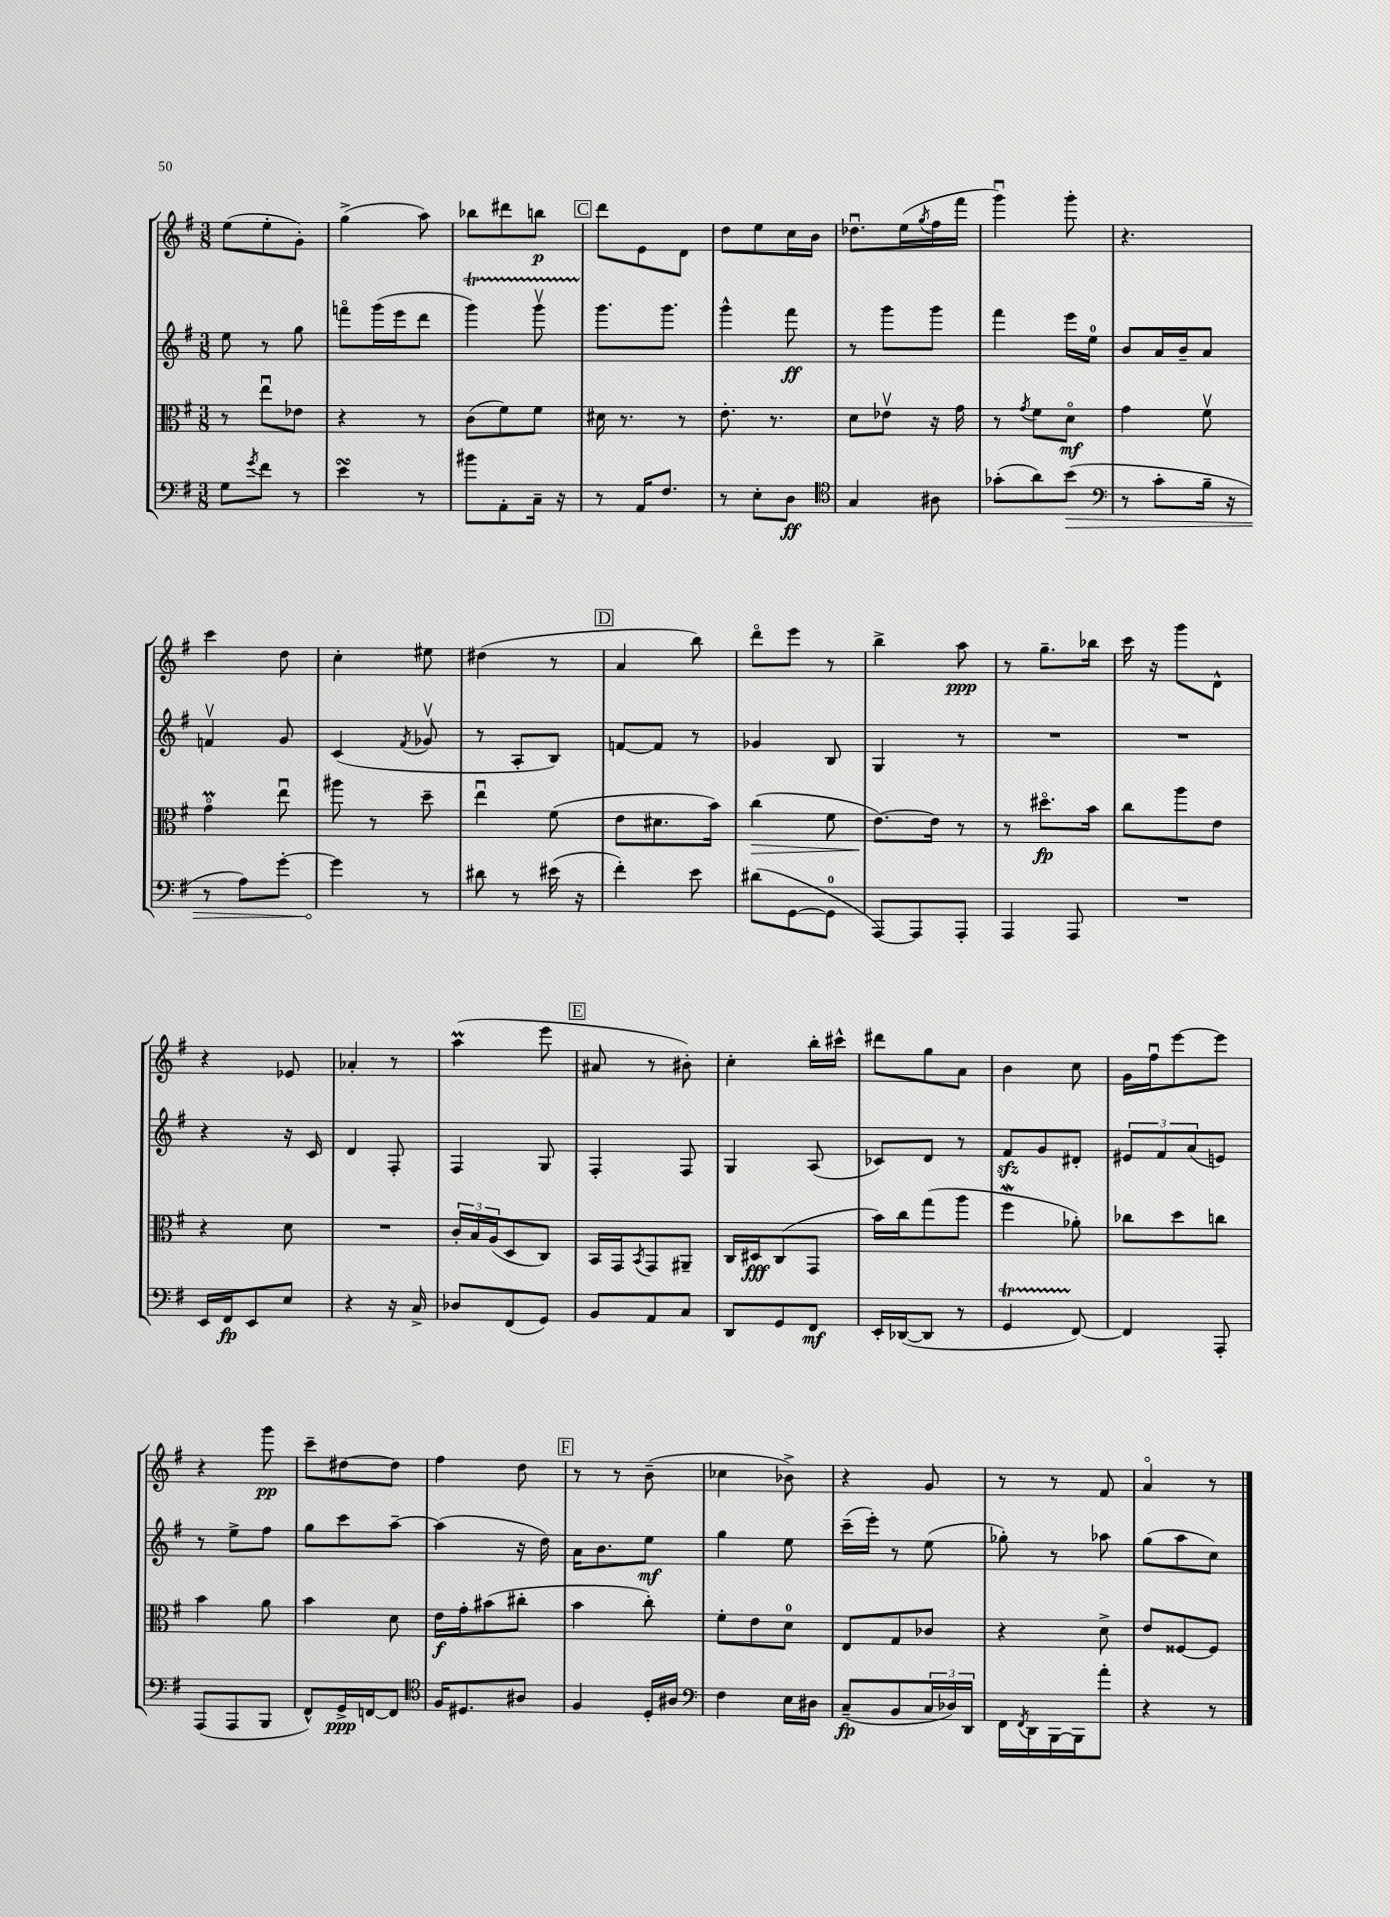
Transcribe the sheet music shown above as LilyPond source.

<<
\new StaffGroup <<
\new Staff = "s0" {
    \clef treble \key g \major \numericTimeSignature \time 3/8
    e''8( e''8-. g'8-.) |
    g''4->( a''8) |
    bes''8 dis'''8 b''8\p |
    \mark \markup { \box "C" } d'''8 e'8 d'8 |
    d''8 e''8 c''16 b'16 |
    des''8.\downbow e''16( \acciaccatura { g''8 } fis''16 fis'''16 |
    g'''4\downbow) g'''8-. |
    r4. |
    c'''4 d''8 |
    c''4-. eis''8 |
    dis''4( r8 |
    \mark \markup { \box "D" } a'4 b''8) |
    d'''8\flageolet e'''8 r8 |
    b''4-> a''8\ppp |
    r8 g''8.-- bes''16 |
    c'''16 r16 g'''8 d'8-^ |
    r4 ees'8 |
    aes'4-. r8 |
    a''4\prall( e'''8 |
    \mark \markup { \box "E" } ais'8 r8 bis'8-.) |
    c''4-. b''16-. cis'''16-^ |
    dis'''8 g''8 a'8 |
    b'4 c''8 |
    g'16 fis''16\downbow e'''8~ e'''8 |
    r4 g'''8\pp |
    c'''8-- dis''8~ dis''8 |
    fis''4 d''8 |
    \mark \markup { \box "F" } r8 r8 b'8--( |
    ces''4 bes'8->) |
    r4 g'8 |
    r8 r8 fis'8 |
    a'4\flageolet r8 \bar "|." |
}
\new Staff = "s1" {
    \clef treble \key g \major \numericTimeSignature \time 3/8
    e''8 r8 g''8 |
    f'''8\flageolet g'''16( e'''16 d'''8 |
    g'''4\startTrillSpan) g'''8\upbow |
    \mark \markup { \box "C" } g'''8.\stopTrillSpan g'''8. |
    g'''4-^ fis'''8\ff |
    r8 g'''8 g'''8 |
    fis'''4 e'''16 e''16-0 |
    b'8 a'16 b'16-- a'8 |
    f'4\upbow g'8 |
    c'4( \acciaccatura { fis'8 } ges'8\upbow |
    r8 a8-. b8) |
    \mark \markup { \box "D" } f'8~ f'8 r8 |
    ges'4 b8 |
    g4 r8 |
    R4. |
    R4. |
    r4 r16 c'16 |
    d'4 fis8-. |
    fis4 g8 |
    \mark \markup { \box "E" } fis4-. fis8 |
    g4 a8( |
    ces'8) d'8 r8 |
    fis'8\sfz g'8 dis'8-. |
    \tuplet 3/2 { eis'8 fis'8 a'8( } e'8) |
    r8 e''8-> fis''8 |
    g''8 c'''8 a''8~-- |
    a''4( r16 d''16) |
    \mark \markup { \box "F" } a'16 b'8. e''8\mf |
    g''4 e''8 |
    c'''16--( e'''16-.) r8 e''8( |
    ges''8-.) r8 aes''8 |
    g''8( a''8 c''8) \bar "|." |
}
\new Staff = "s2" {
    \clef alto \key g \major \numericTimeSignature \time 3/8
    r8 e''8\downbow ees'8 |
    r4 r8 |
    c'8( fis'8) fis'8 |
    \mark \markup { \box "C" } dis'16 r8. r8 |
    e'8.-. r8. |
    d'8 ees'8\upbow r16 g'16 |
    r8 \acciaccatura { g'8 } fis'8 d'8\flageolet\mf |
    g'4 fis'8\upbow |
    g'4\flageolet\prall e''8\downbow |
    ais''8 r8 d''8-- |
    e''4\downbow fis'8( |
    \mark \markup { \box "D" } e'8 dis'8. b'16) |
    c''4\>( fis'8 |
    e'8.~\!) e'16 r8 |
    r8 dis''8.\flageolet\fp b'16 |
    c''8 a''8 e'8 |
    r4 d'8 |
    R4. |
    \tuplet 3/2 { c'16-. b16 a16( } d8 c8) |
    \mark \markup { \box "E" } b,16 g,16 \acciaccatura { b,8 } g,8 ais,8-- |
    c16 dis16\fff c8( g,8 |
    b'16) c''16 g''8( a''8 |
    fis''4\mordent aes'8-.) |
    ces''8 d''8 c''8 |
    b'4 a'8 |
    b'4 d'8 |
    e'16\f g'16-. bis'8( cis''8-. |
    \mark \markup { \box "F" } b'4 c''8-.) |
    fis'8-. e'8 d'8-0 |
    e8 g8 ces'8 |
    r4 d'8-> |
    e'8 fisis8~ fisis8 \bar "|." |
}
\new Staff = "s3" {
    \clef bass \key g \major \numericTimeSignature \time 3/8
    g8 \acciaccatura { g'8 } fis'8 r8 |
    e'4\turn r8 |
    bis'8 a,8-. c16-- r16 |
    \mark \markup { \box "C" } r8 a,16 fis8. |
    r8 e8-. d8\ff |
    \clef tenor g4 ais8 |
    ges'8-.( a'8) \once \override Hairpin.circled-tip = ##t b'8\>( |
    \clef bass r8 c'8-. b16-- r16 |
    r8 a8) g'8~-. |
    g'4\! r8 |
    dis'8 r8 eis'16( r16 |
    \mark \markup { \box "D" } fis'4-.) e'8 |
    dis'8( g,8~ g,8-0 |
    a,,8~) a,,8 a,,8-. |
    a,,4 a,,8 |
    R4. |
    e,16 fis,16\fp e,8 e8 |
    r4 r16 c16-> |
    des8 fis,8( g,8) |
    \mark \markup { \box "E" } b,8 a,8 c8 |
    d,8 g,8 fis,8\mf |
    e,16-. des,16~( des,8 r8 |
    g,4\startTrillSpan fis,8~\stopTrillSpan) |
    fis,4 a,,8-. |
    a,,8( a,,8 b,,8 |
    fis,8-^) g,16->\ppp f,16~ f,8 |
    \clef tenor fis16 dis8. ais8 |
    \mark \markup { \box "F" } fis4 d16-. ais16 |
    \clef bass fis4 e16 dis16 |
    c8--\fp( b,8 \tuplet 3/2 { c16 des16) d,16 } |
    fis,16 \acciaccatura { fis,8 } d,16 b,,16~ b,,16 a'8-. |
    r4 r8 \bar "|." |
}
>>
>>
\layout { \context { \Score \remove "Bar_number_engraver" } }
